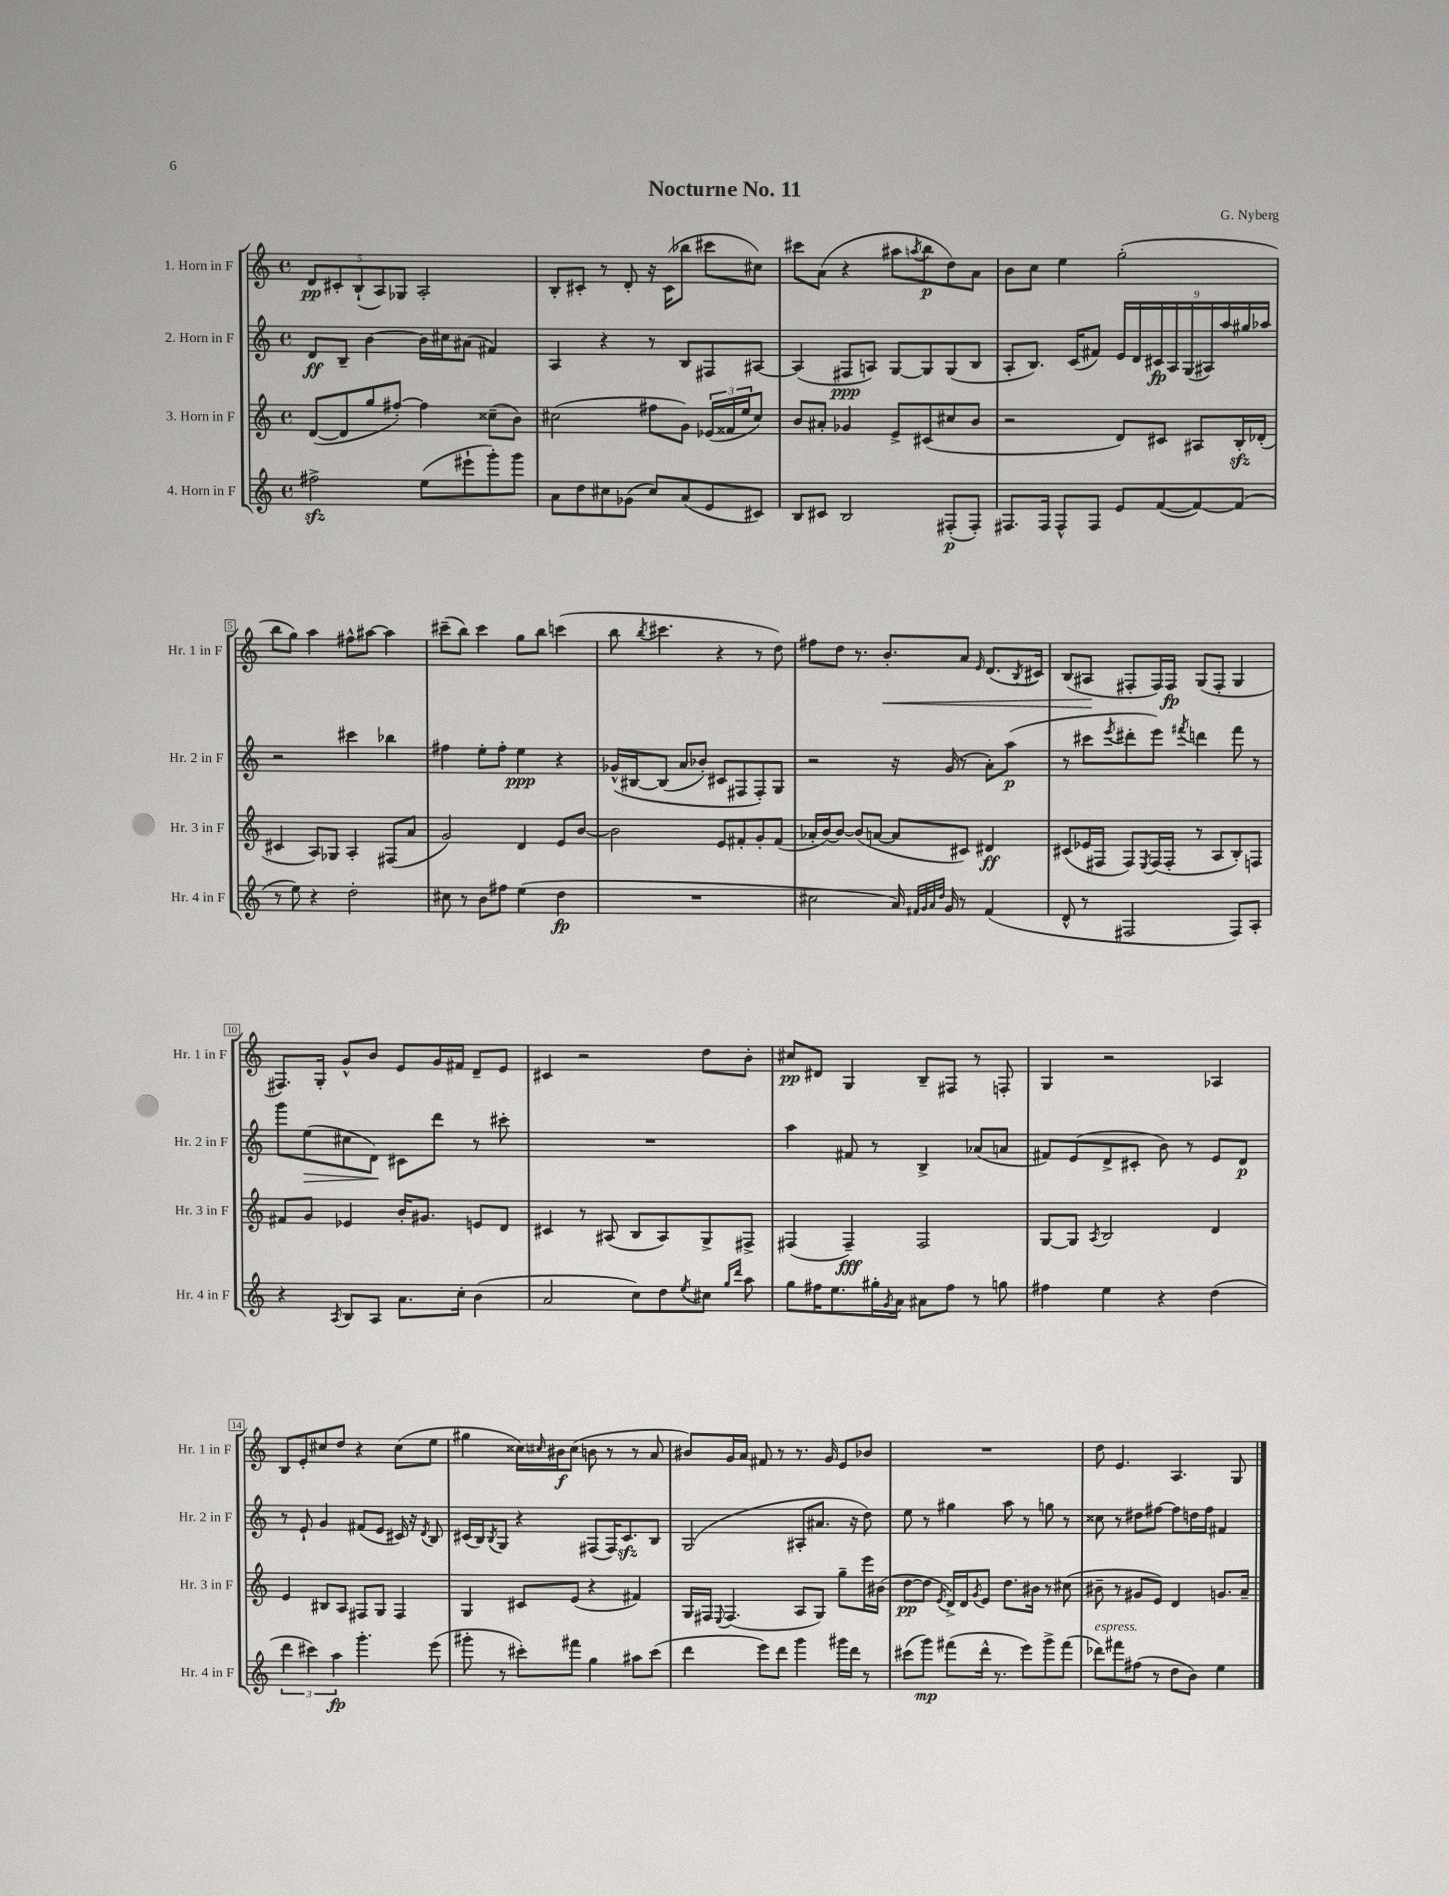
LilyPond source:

\header { title = "Nocturne No. 11" composer = "G. Nyberg" }
<<
\new StaffGroup <<
\new Staff = "s0" \with { instrumentName = "1. Horn in F" shortInstrumentName = "Hr. 1 in F" } {
    \clef treble \key c \major \defaultTimeSignature \time 4/4
    \tuplet 5/4 { d'8\pp cis'8-. b8-!( a8) ges8 } a2-. |
    b8-. cis'8-. r8 d'8-. r16 cis'16( bes''8 cis'''8 cis''8) |
    cis'''8 a'8( r4 ais''8 \acciaccatura { a''8 } b''8\p d''8) a'8 |
    b'8 c''8 e''4 g''2-.( |
    b''8 g''8) a''4 fis''8-^ ais''8~ ais''4 |
    cis'''8--( b''8) cis'''4 g''8 b''8 c'''4( |
    b''8 \acciaccatura { b''8 } cis'''4. r4 r8 d''8) |
    fis''8 d''8 r8. b'8.-.\< a'8 \grace { e'16 } d'8.( \acciaccatura { b8 } cis'16) |
    b8( ais8\! fis8-. fis16) fis16\fp g8( fis8-. g4 |
    fis8.) g16-. g'8-^ b'8 e'8 g'16 fis'16 d'8-- e'8 |
    cis'4 r2 d''8 b'8-. |
    cis''8\pp dis'8 g4 b8-- fis8 r8 f8-. |
    g4 r2 aes4 |
    b8 e'8-. cis''8 d''8 r4 cis''8( e''8 |
    gis''4 cisis''16) \grace { cis''16 } bis'16\f cis''8( b'8 r8 r8 a'8 |
    bis'8) g'16 a'16 fis'8 r8 r8. g'16 e'8 bes'8 |
    R1 |
    d''8 e'4. a4. g8 \bar "|." |
}
\new Staff = "s1" \with { instrumentName = "2. Horn in F" shortInstrumentName = "Hr. 2 in F" } {
    \clef treble \key c \major \defaultTimeSignature \time 4/4
    d'8\ff b8-- b'4~ b'16 cis''16 ais'8( fis'4) |
    a4 r4 r8 b8 fis8 ais8~ |
    ais4( fis8\ppp a8) g8~ g8 g8( b8 |
    a8-. b8.) c'16( fis'8) \tuplet 9/8 { e'16 d'16 cis'16\fp a16 g16( ais16) a''16 gis''16 aes''16 } |
    r2 cis'''4 bes''4 |
    fis''4 e''8-. fis''8-. e''4\ppp r4 |
    ges'16-^\( bis16~ bis8( a'8 bes'8-.) cis'8 fis8 fis8-.\) g8 |
    r2 r16 g'16( r8 a'8-.) a''8\p( |
    r8 cis'''8 \acciaccatura { e'''8 } dis'''8-. e'''8) \acciaccatura { fis'''8 } d'''4 fis'''8 r8 |
    g'''8 e''8\>( cis''8 d'8\!) cis'8 d'''8 r8 cis'''8-. |
    R1 |
    a''4 fis'8 r8 b4-> aes'8( a'8 |
    fis'8) e'8( d'8-> cis'8-. b'8) r8 e'8 d'8\p |
    r8 e'8-! g'4 fis'8( e'8 cis'16) r16 \acciaccatura { d'8 } b8 |
    cis'16( b16) \acciaccatura { b8 } g8 r4 fis8( fis16) cis'8.\sfz b8 |
    g2( ais8-. ais'8. r16 d''8) |
    e''8 r8 gis''4 a''8 r8 g''8 r8 |
    cisis''8 r8 dis''8 fis''8~ fis''8 d''16 fis''16 fis'4 \bar "|." |
}
\new Staff = "s2" \with { instrumentName = "3. Horn in F" shortInstrumentName = "Hr. 3 in F" } {
    \clef treble \key c \major \defaultTimeSignature \time 4/4
    d'8~( d'8 g''8 fis''8~-.) fis''4 cisis''8--( b'8) |
    cis''2( fis''8 g'8) \tuplet 3/2 { ees'16( fisis'16 e''16 } cis''8) |
    b'8 ais'8-. ges'4 e'8-> cis'8( cis''8 b'8 |
    r2 d'8) cis'8 ais8 b16-.\sfz des'16-.( |
    cis'4 a8) ges8 a4-. fis8( a'8 |
    g'2) d'4 e'8 b'8~ |
    b'2 e'8 fis'8-. g'8-. fis'8( |
    aes'16-. b'16~) b'8~ b'8( a'8~ a'8 cis'8) dis'4\ff |
    cis'8( ees'16 fis16 fis8) \acciaccatura { e8 } fis16( fis16-. r8 a8 b8-.) f8 |
    fis'8 g'8 ees'4 b'16-. gis'8. e'8 d'8 |
    cis'4 r8 ais8( b8 ais8) g8-> fis8-> |
    fis4( fis4--\fff) fis2 |
    g8~ g8 \acciaccatura { a8 } b2 d'4 |
    e'4 bis8 a8 fis8 g8 fis4 |
    g4 cis'8 e'8( r4 fis'4) |
    g16 fis16 \appoggiatura { e8 } fis4.( a8 g8) g''8-- e'''16 bis'16( |
    d''8~\pp d''8 \acciaccatura { e'8 } d'16->) d'16 \acciaccatura { g'8 } e'8 d''8. bis'16 r8 cis''8( |
    bis'8-- r8 gis'8 e'8) d'4 g'8. a'16-- \bar "|." |
}
\new Staff = "s3" \with { instrumentName = "4. Horn in F" shortInstrumentName = "Hr. 4 in F" } {
    \clef treble \key c \major \defaultTimeSignature \time 4/4
    fis''2->\sfz e''8( eis'''8-! g'''8-.) g'''8 |
    a'8 d''8 cis''8 ges'8( cis''8) a'8( e'8 cis'8) |
    b8 cis'8 b2 fis8-.\p( fis8-.) |
    fis8. fis16 fis8-^ fis8 e'8 f'8~( f'8~) f'8( |
    r8 e''8) r4 d''2-. |
    cis''8 r8 b'8 fis''8 e''4( d''4\fp |
    R1 |
    cis''2 a'16) \grace { fis'32 g'32 a'32 d''32 } g'16 r8 fis'4( |
    d'8-^ r8 fis2 fis8) a8-. |
    r4 \acciaccatura { a8 } b8 a8 a'8. c''16-. b'4( |
    a'2 c''8) d''8 \acciaccatura { e''8 } cis''8 \grace { g''16 d'''16 } a''8 |
    g''8 fis''16 e''8. gis''16-. \acciaccatura { g'8 } a'16 ais'8 fis''8 r8 g''8 |
    fis''4 e''4 r4 d''4( |
    \tuplet 3/2 { d'''4 cis'''4) a''4\fp } g'''4.-. e'''8( |
    gis'''8-. r8 cis'''8-.) fis'''8 g''4 ais''8 cis'''8( |
    d'''4 e'''8) d'''8 g'''4 gis'''16 d'''16 r8 |
    cis'''8( g'''8\mp) fis'''8( d'''16-^ r8. e'''8) g'''8-> fis'''8( |
    des'''8^\markup { \italic "espress." }) fis'''8 fis''8( r8 d''8 b'8) e''4 \bar "|." |
}
>>
>>
\layout { \context { \Score \override BarNumber.stencil = #(make-stencil-boxer 0.1 0.3 ly:text-interface::print) } }
